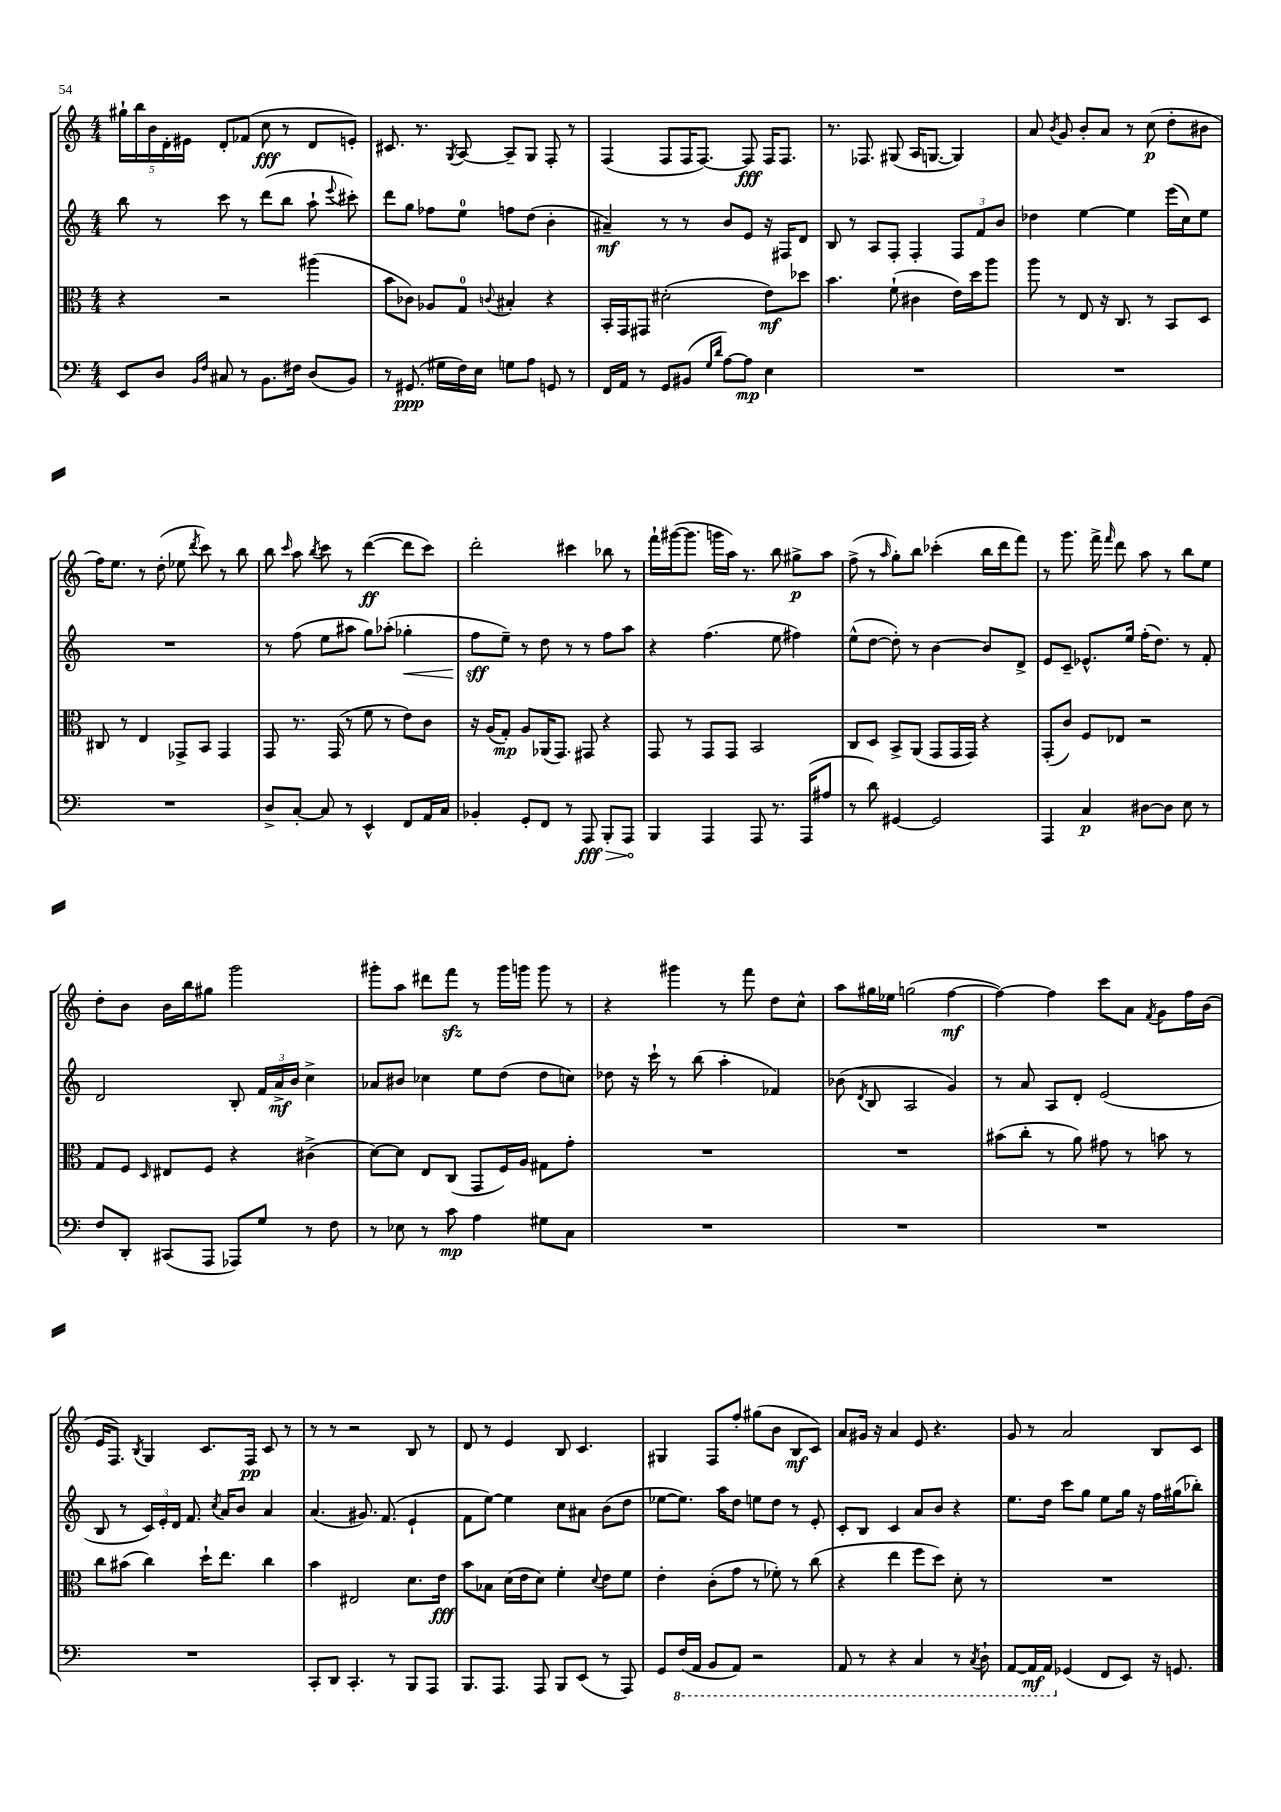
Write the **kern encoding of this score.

**kern	**kern	**kern	**kern
*staff4	*staff3	*staff2	*staff1
*clefF4	*clefC3	*clefG2	*clefG2
*k[]	*k[]	*k[]	*k[]
*M4/4	*M4/4	*M4/4	*M4/4
8EE/L	4r	8bb\	20gg#`\LL
.	.	.	20bb\
.	.	.	20b\
8D/J	.	8r	.
.	.	.	20d'\
.	.	.	20e#\JJ
16qqBB/LL	.	.	.
16qqF/JJ	.	.	.
8C#/	2r	8ccc\	8d'/L
8r	.	8r	(8f-/J
8.BB\L	.	(8ddd\L	8cc\
.	.	8bb\J	8r
16F#\Jk	.	.	.
(8D/L	(4aa#\	8aa`\	8d/L
.	.	8qqeee/	.
8BB/J)	.	8ccc#'\)	8e'/J)
=	=	=	=
8r	8b\L	8ddd\L	8.c#/
(8.GG#/	8c-\J)	8gg\J	.
.	.	.	8.r
.	8A-/L	8ff-\L	.
16G#\LL	.	.	.
.	.	.	8qG/
16F\)	8G/J	8ee\J	[8A/
16E\JJ	.	.	.
.	8qqc/	.	.
8G\L	4B#'/	8ff\L	8A~/]L
8A\J	.	(8dd\J	8G/J
8GG/	4r	4b'\	8F'/
8r	.	.	8r
=	=	=	=
16FF/LL	16BB'/LL	4a#~/)	(4F/
16AA/JJ	16GG/J	.	.
8r	8GG#/J	.	.
8GG/L	(2d#'\	8r	8F/L
(8BB#/J	.	8r	16F/K
.	.	.	[8.F/J)
16qqG/LL	.	.	.
16qqd/JJ	.	.	.
[8A\L)	.	8b/L	.
8A\]J	.	8e/J	8F/]
4E\	8e\L)	16r	16F/LK
.	.	16F#/LK	8.F/J
.	8dd-\J	8d/J	.
=	=	=	=
1r	4.b\	8B/	8.r
.	.	8r	.
.	.	.	8.F-/
.	.	8A/L	.
.	(8f`\	8F'/J	(8G#/
.	4c#\	4F'/	16A/LK
.	.	.	[8.G/J
.	16e\LL)	12F/L	4G/])
.	16dd\J	.	.
.	.	12f/	.
.	8aa\J	.	.
.	.	12b/J	.
=	=	=	=
1r	8aa\	4dd-\	8a/
.	.	.	8qb/
.	8r	.	8g/
.	8E/	[4ee\	8b'/L
.	16r	.	8a/J
.	8.C/	.	.
.	.	4ee\]	8r
.	8r	.	(8cc\
.	8BB/L	(16eee\LL	8dd'\L
.	.	16cc\J)	.
.	8D/J	8ee\J	8b#\J
=	=	=	=
1r	8C#/	1r	16ff\LK)
.	.	.	8.ee\J
.	8r	.	.
.	4E/	.	8r
.	.	.	(8dd'\
.	8GG-^/L	.	8ee-\
.	.	.	8qddd/
.	8BB/J	.	8ccc\)
.	4GG-/	.	8r
.	.	.	8bb\
=	=	=	=
8D^/L	8GG/	8r	8bb\
.	.	.	16qqccc/
[8C'/J	8.r	(8ff\	8aa\
.	.	.	8qbb/
8C/]	.	8ee\L	8ccc\
.	(16GG/	.	.
8r	8r	8aa#\J	8r
4EE^^/	8f\	8gg\L)	([4ddd\
.	8r	(8aa-'\J	.
8FF/L	8e\L)	4gg-'\	8ddd\]L
16AA/L	8c\J	.	8ccc\J)
16C/JJ	.	.	.
=	=	=	=
4BB-'/	16r	8ff\L	2ddd'\
.	(16A/LK	.	.
.	8G'/J)	8ee~\J)	.
8GG'/L	8A/L	8r	.
8FF/J	(16AA-/K	8dd\	.
.	8.GG/J)	.	.
8r	.	8r	4ccc#\
8AAA/	8GG#/	8r	.
8BBB'/L	4r	8ff\L	8bb-\
8AAA/J	.	8aa\J	8r
=	=	=	=
4BBB/	8GG/	4r	16fff`\LL
.	.	.	([16ggg#\J
.	8r	.	8.ggg#\]J
4AAA/	8GG/L	(4.ff\	.
.	.	.	16ggg\LL
.	8GG/J	.	16aa\JJ)
.	.	.	8.r
8AAA/	2BB/	.	.
8.r	.	8ee\	8bb\
.	.	4ff#\)	8gg#^\L
(16AAA/LK	.	.	.
8A#/J	.	.	8aa\J
=	=	=	=
8r	8C/L	(8ee^^\L	(8ff^\
8d\)	8D/J	[8dd\J	8r
.	.	.	16qqaa/
[4GG#/	8BB^/L	8dd'\])	8gg'\L)
.	(8AA/J	8r	8bb\J
2GG#/]	8GG/L	[4b\	(4ccc-'\
.	16GG/L	.	.
.	16GG/JJ)	.	.
.	4r	8b/]L	16bb\LL
.	.	.	16ddd\J
.	.	8d^/J	8fff\J)
=	=	=	=
4AAA/	(8GG'/L	8e/L	8r
.	8c/J)	8c~/J	8.ggg\
4C/	8F/L	8.e-^^/L	.
.	.	.	16fff^\
.	.	.	16qqfff/
.	8E-/J	.	8ddd\
.	.	16ee/Jk	.
[8D#\L	2r	(16ff'\LK	8aa\
.	.	8.dd\J)	.
8D#\]J	.	.	8r
8E\	.	8r	8bb\L
8r	.	8f'/	8ee\J
=	=	=	=
8F/L	8G/L	2d/	8dd'\L
8DD'/J	8F/J	.	8b\J
.	16qqD/	.	.
(8CC#/L	8E#/L	.	16b\LL
.	.	.	16bb\J
8AAA/J	8F/J	.	8gg#\J
8AAA-/L)	4r	8B'/	2ggg\
8G/J	.	24f/LL	.
.	.	24a^/	.
.	.	24b/JJ	.
8r	(4c#^\	4cc^\	.
8F\	.	.	.
=	=	=	=
8r	[8d\L)	8a-/L	8ggg#'\L
8E-\	8d\]J	8b#/J	8aa\J
8r	8E/L	4cc-\	8ddd#\L
8c\	(8C/J	.	8fff\J
4A\	8GG/L	8ee\L	8r
.	16F/L)	(8dd\J	16ggg#\LL
.	16A/JJ	.	16ggg\JJ
8G#\L	8G#\L	8dd\L	8ggg\
8C\J	8g'\J	8cc\J)	8r
=	=	=	=
1r	1r	8dd-\	4r
.	.	16r	.
.	.	16ccc`\	.
.	.	8r	4ggg#\
.	.	(8bb\	.
.	.	4aa'\	8r
.	.	.	8fff\
.	.	4f-/)	8dd\L
.	.	.	8cc^^\J
=	=	=	=
1r	1r	(8b-\	8aa\L
.	.	8qd/	.
.	.	8B/	16gg#\L
.	.	.	16ee-\JJ
.	.	2A/	(2gg\
.	.	4g/)	[4ff\
=	=	=	=
1r	(8b#\L	8r	4ff\_)
.	8cc'\J	8a/	.
.	8r	8A/L	4ff\]
.	8a\)	8d'/J	.
.	8g#\	(2e/	8ccc\L
.	8r	.	8a\J
.	.	.	8qf/
.	8b\	.	8g\L
.	8r	.	16ff\L
.	.	.	(16b\JJ
=	=	=	=
1r	8cc\L	8B/	16e/LK
.	.	.	8.F/J)
.	(8b#\J	8r	.
.	.	.	8qB/
.	4cc\)	24c/LL)	4G/
.	.	24e'/	.
.	.	24d/JJ	.
.	.	8.f/	.
.	16dd`\LK	.	8.c/L
.	.	8qcc/	.
.	8.ee\J	16a/LK	.
.	.	8b/J	.
.	.	.	16F/Jk
.	4cc\	4a/	8c/
.	.	.	8r
=	=	=	=
8CC'/L	4b\	(4.a/	8r
8DD/J	.	.	8r
4.CC'/	2E#/	.	2r
.	.	8.g#/)	.
.	.	(8.f/	.
8r	.	.	.
8BBB/L	8.d\L	4e`/	8B/
8AAA/J	.	.	8r
.	16e\Jk	.	.
=	=	=	=
8.BBB/L	8b\L	8f\L	8d/
.	8B-\J	[8ee\J)	8r
8.AAA/J	.	.	.
.	(16d\LL	4ee\]	4e/
.	16e\J	.	.
8AAA/	8d\J)	.	.
8BBB/L	4f'\	8cc\L	8B/
(8EE/J	.	8a#\J	4.c/
.	8qqd/	.	.
8r	8e\L	(8b\L	.
8AAA/)	8f\J	8dd\J	.
=	=	=	=
8GG/L	4e'\	[8ee-\L	4G#/
(16FF/L	.	8.ee-\]J)	.
16AAA/JJ	.	.	.
8BBB/L	(8c'\L	.	8F/L
.	.	16aa\LK	.
8AAA/J)	8g\J	8dd\J	8ff'/J
2r	8r	8ee\L	(8gg#\L
.	8f-'\)	8dd\J	8b\J
.	8r	8r	8B/L
.	(8cc\	8e'/	8c/J)
=	=	=	=
8AAA/	4r	8c'/L	8a/L
8r	.	8B/J	16g#/Jk
.	.	.	16r
4r	4ee\	4c/	4a/
4CC/	8ff\L	8a/L	8e/
.	8dd\J)	8b/J	4.r
8r	8d'\	4r	.
8qCC/	.	.	.
8DD`\	8r	.	.
=	=	=	=
[8AAA/L	1r	8.ee\L	8g/
16AAA/]L	.	.	8r
16AAA/JJ	.	16dd\Jk	.
(4GG-/	.	8ccc\L	2a/
.	.	8gg\J	.
8FF/L	.	8ee\L	.
8EE/J)	.	16gg\Jk	.
.	.	16r	.
16r	.	16ff\LL	8B/L
8.GG/	.	(16gg#\J	.
.	.	8bb-'\J)	8c/J
==	==	==	==
*-	*-	*-	*-
